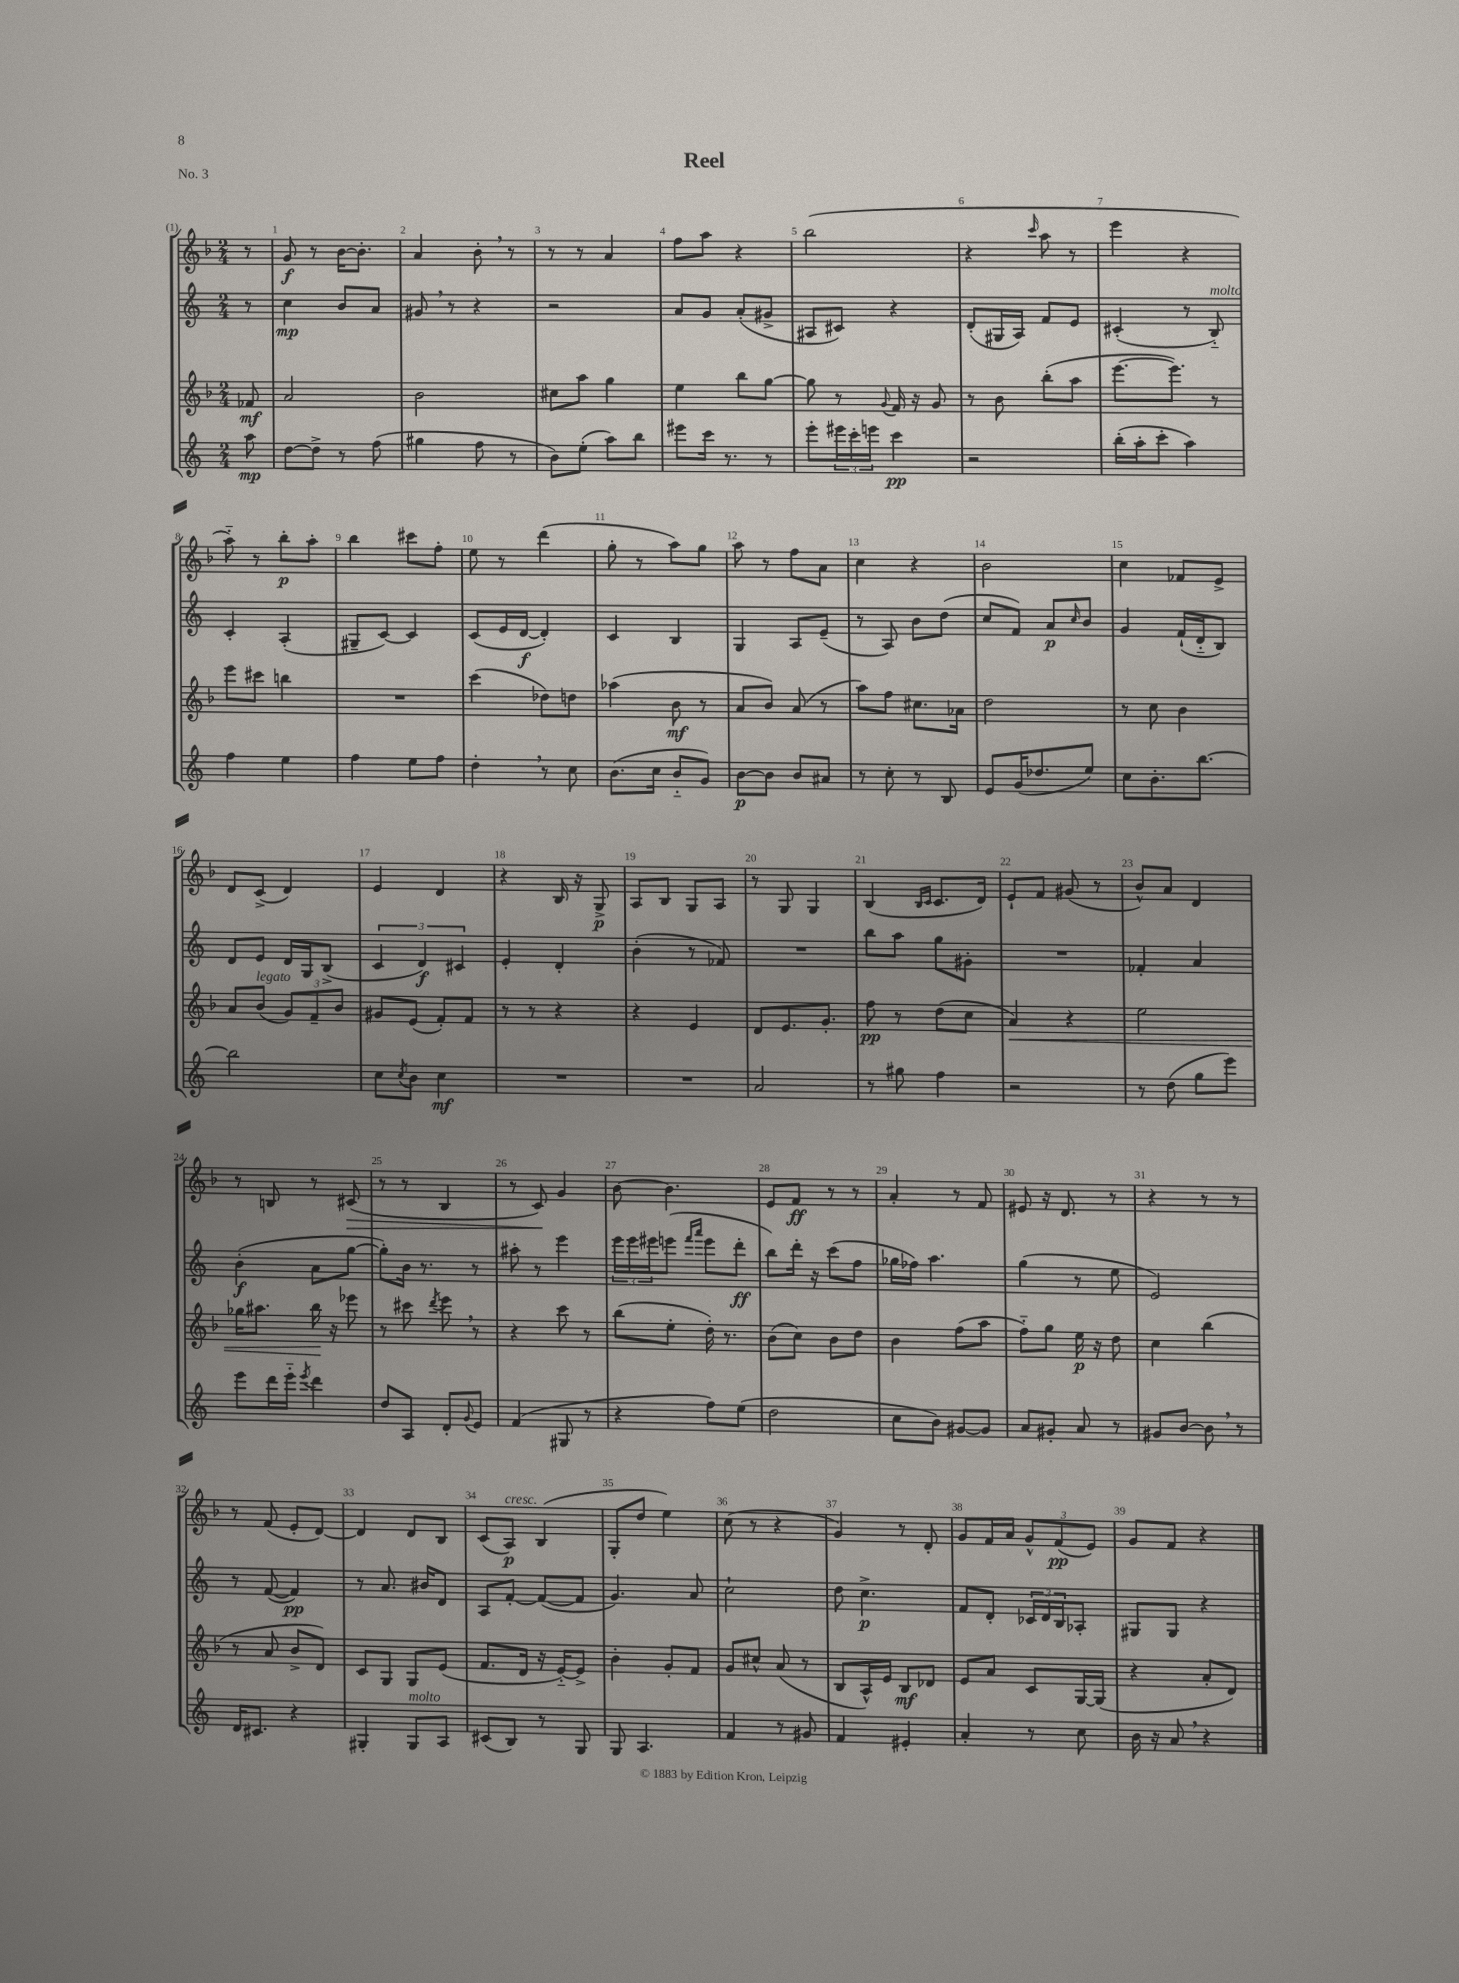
\header { title = "Reel" piece = "No. 3" }
<<
\new StaffGroup <<
\new Staff = "s0" {
    \clef treble \key f \major \numericTimeSignature \time 2/4 \partial 8
    r8 |
    g'8\f r8 bes'16~ bes'8.-. |
    a'4 bes'8-. \breathe r8 |
    r8 r8 a'4 |
    f''8 a''8 r4 |
    bes''2( |
    r4 \grace { c'''16 } a''8 r8 |
    e'''4 r4 |
    a''8-_) r8 bes''8-.\p a''8-. |
    bes''4 cis'''8 f''8-. |
    e''8 r8 d'''4( |
    g''8-. r8 a''8) g''8 |
    a''8 r8 f''8 a'8 |
    c''4 r4 |
    bes'2 |
    c''4 fes'8 e'8-> |
    d'8 c'8->( d'4) |
    e'4 d'4 |
    r4 bes16 r16 g8->\p |
    a8 bes8 g8 a8 |
    r8 g8 g4 |
    bes4( \grace { bes16 c'16 } c'8. d'16) |
    e'8-! f'8 gis'8( r8 |
    bes'8-^) a'8 d'4 |
    r8 b8 r8 cis'8\>( |
    r8 r8 bes4 |
    r8 c'8\!) g'4 |
    bes'8~ bes'4. |
    e'8 f'8\ff r8 r8 |
    a'4-. r8 f'8 |
    eis'8 r16 d'8. r8 |
    r4 r8 r8 |
    r8 f'8( e'8-. d'8~) |
    d'4 d'8 bes8 |
    c'8( a8\p^\markup { \italic "cresc." }) bes4( |
    g8-. d''8 e''4) |
    c''8( r8 r4 |
    g'4) r8 d'8-. |
    g'8 f'16 a'16 \tuplet 3/2 { g'8-^ f'8\pp( e'8) } |
    g'8 f'8 r4 \bar "|." |
}
\new Staff = "s1" {
    \clef treble \key c \major \numericTimeSignature \time 2/4 \partial 8
    r8 |
    c''4\mp b'8 a'8 |
    gis'8 \breathe r8 r4 |
    r2 |
    a'8 g'8 a'8-.( gis'8-> |
    ais8 cis'8) r4 |
    d'8-.( gis16 a16) f'8 e'8 |
    cis'4-.( r8 b8-_^\markup { \italic "molto" }) |
    c'4-. a4-.( |
    gis8-- c'8~) c'4 |
    c'8( e'16 d'16~\f d'4-.) |
    c'4 b4 |
    g4 a8 e'8--( |
    r8 a8) b'8 d''8( |
    c''8 f'8) a'8\p \grace { c''16 } b'8 |
    g'4 f'16-!( d'16-_ b8) |
    d'8 e'8 d'16 g16 b8->( |
    \tuplet 3/2 { c'4 d'4\f) cis'4 } |
    e'4-. d'4-. |
    b'4-.( r8 fes'8) |
    R2 |
    b''8 a''8 g''8 gis'8-. |
    R2 |
    fes'4-. a'4 |
    b'4-.\f( a'8 g''8~ |
    g''8-.) b'16 r8. r8 |
    ais''8-. r8 e'''4 |
    \tuplet 3/2 { e'''16 e'''16 eis'''16 } e'''8( \grace { f'''16 a'''16 } e'''8 d'''8-.\ff |
    b''8) d'''16-. r16 c'''8( f''8 |
    ges''16 fes''16) a''4. |
    g''4( r8 e''8 |
    e'2) |
    r8 f'8~( f'4\pp) |
    r8 a'8. bis'16 d'8 |
    a8 f'8~-. f'8~( f'8 |
    g'4.) a'8 |
    c''2-! |
    d''8 c''4.->\p |
    f'8 d'8-. \tuplet 3/2 { ces'16 d'16 b16 } aes8-. |
    gis8 gis8 r4 \bar "|." |
}
\new Staff = "s2" {
    \clef treble \key f \major \numericTimeSignature \time 2/4 \partial 8
    fes'8\mf |
    a'2 |
    bes'2 |
    cis''8 a''8 g''4 |
    e''4 bes''8 g''8~ |
    g''8 r8 \appoggiatura { g'8 } f'16 r16 g'8 |
    r8 bes'8 bes''8-.( a''8 |
    e'''8.~ e'''8.) r8 |
    e'''8 cis'''8 b''4 |
    R2 |
    c'''4( des''8) d''8 |
    aes''4( bes'8\mf r8 |
    a'8 bes'8) a'8( r8 |
    a''8) f''8 cis''8. aes'16 |
    d''2 |
    r8 c''8 bes'4 |
    a'8 bes'8^\markup { \italic "legato" }( \tuplet 3/2 { g'8) f'8-- bes'8 } |
    gis'8 e'8( f'8-.) f'8 |
    r8 r8 r4 |
    r4 e'4 |
    d'8 e'8. g'8.-. |
    f''8\pp r8 d''8( c''8 |
    a'4\<) r4 |
    e''2 |
    ges''16 ais''8. bes''16\! r16 ees'''8 |
    r8 cis'''8 \acciaccatura { d'''8 } e'''8 \breathe r8 |
    r4 c'''8 r8 |
    bes''8( e''8-. d''16-.) r8. |
    bes'8( c''8) bes'8 d''8 |
    bes'4 f''8( a''8 |
    f''8-_) g''8 e''16\p r16 d''8 |
    c''4 bes''4( |
    r8 a'8 bes'8-> d'8) |
    c'8 g8 g8 e'8( |
    f'8. d'16 r16 e'16~-_) e'8-> |
    bes'4-. g'8-. f'8 |
    g'8 cis''8-^ a'8( r8 |
    bes8 a16-^) e'16 bes8\mf des'8 |
    e'8 a'8 c'8 g16~ g16( |
    r4 a'8-. d'8) \bar "|." |
}
\new Staff = "s3" {
    \clef treble \key c \major \numericTimeSignature \time 2/4 \partial 8
    a''8\mp |
    d''8~ d''8-> r8 f''8( |
    gis''4 f''8 r8 |
    b'8) e''8-.( a''8) b''8 |
    eis'''8 c'''16 r8. r8 |
    e'''8-. \tuplet 3/2 { eis'''16 c'''16-. e'''16 } c'''4\pp |
    r2 |
    b''16-.( a''16-. c'''8-. a''4) |
    f''4 e''4 |
    f''4 e''8 f''8 |
    d''4-. \breathe r8 c''8 |
    b'8.( c''16 b'8-_ g'8) |
    b'8~\p b'8 b'8 ais'8 |
    r8 c''8-. r8 b8 |
    e'8 g'16( des''8. e''8) |
    c''8 b'8.-. b''8.~ |
    b''2 |
    c''8 \acciaccatura { c''8 } b'8 c''4\mf |
    R2 |
    R2 |
    a'2 |
    r8 gis''8 f''4 |
    r2 |
    r8 d''8( g''8 e'''8) |
    e'''8 d'''16 e'''16-_ \acciaccatura { e'''8 } d'''4 |
    d''8 a8 d'8-. \appoggiatura { g'8 } e'8 |
    f'4( gis8 r8 |
    r4 f''8) e''8( |
    d''2 |
    c''8 b'8) gis'8~ gis'8 |
    a'8 gis'8-. a'8 r8 |
    gis'8 b'8~ b'8 \breathe r8 |
    d'16 cis'8. r4 |
    gis4-. gis8^\markup { \italic "molto" } a8 |
    cis'8( b8) r8 g8 |
    g8 a4. |
    f'4 r8 gis'8 |
    f'4 eis'4-. |
    a'4-. r8 c''8 |
    b'16 r16 a'8 \breathe r4 \bar "|." |
}
>>
>>
\layout { \context { \Score \override BarNumber.break-visibility = ##(#f #t #t) barNumberVisibility = #all-bar-numbers-visible } }
